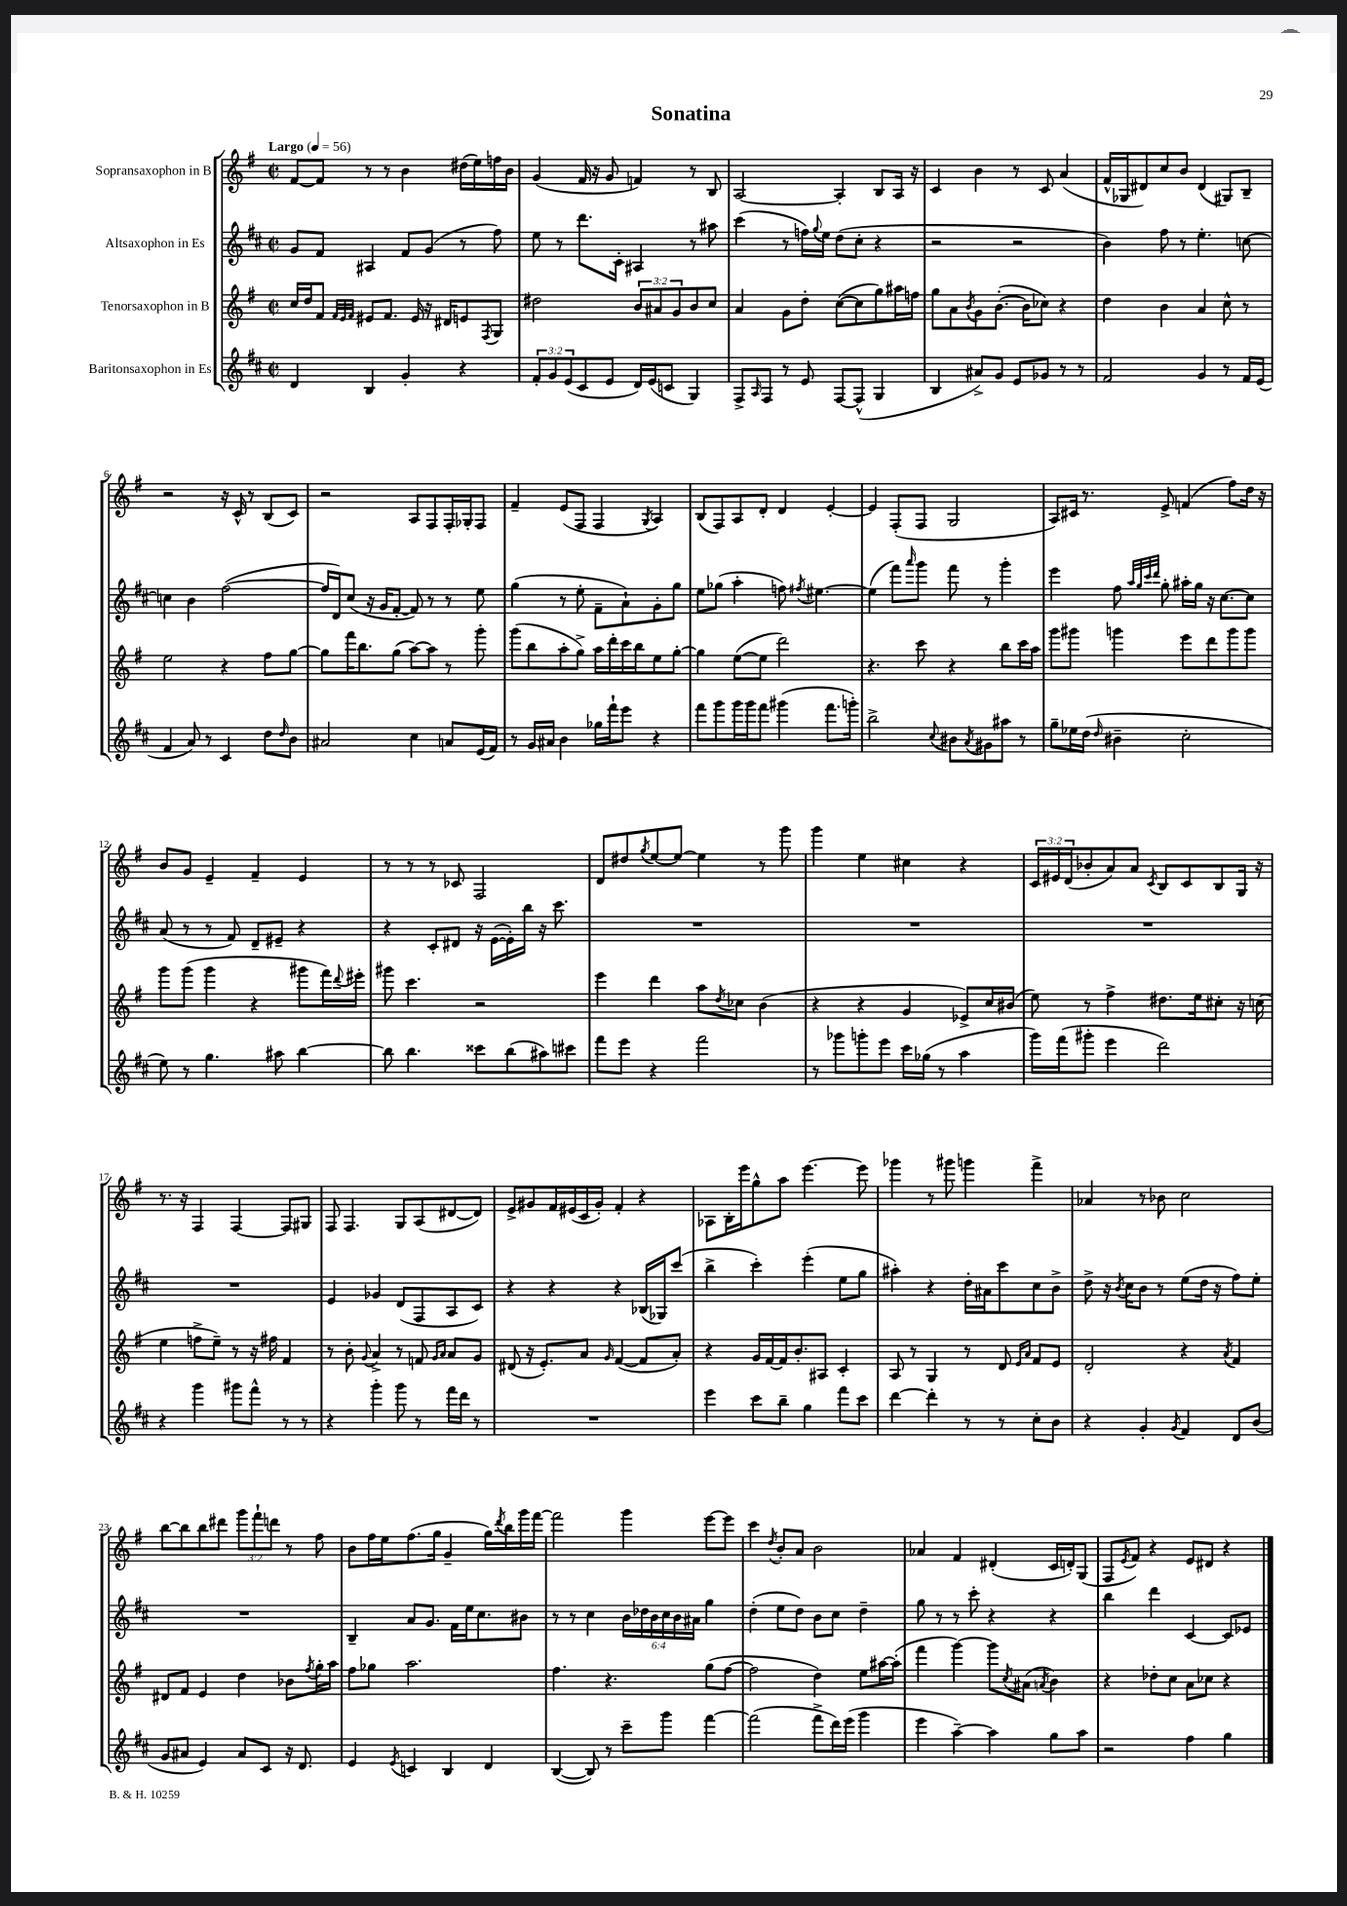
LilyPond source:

\header { title = "Sonatina" }
<<
\new StaffGroup <<
\new Staff = "s0" \with { instrumentName = "Sopransaxophon in B" } {
    \clef treble \key g \major \defaultTimeSignature \time 2/2 \override Staff.TupletNumber.text = #tuplet-number::calc-fraction-text \tempo "Largo" 4 = 56
    fis'8~ fis'8 r8 r8 b'4 dis''16( e''16) f''16 b'16 |
    g'4( fis'16 r16 g'8 f'4) r8 b8 |
    a2~ a4-. b8 a16 r16 |
    c'4 b'4 r8 c'8 a'4( |
    fis'16-^ ges16 dis'8) c''8 b'8 dis'4( gis8) b8-- |
    r2 r16 c'16-^ r8 b8( c'8) |
    r2 a8 fis8 fis16-. ges16-. fis8 |
    fis'4-- e'8( fis8 fis4 \acciaccatura { g8 } a4) |
    b8( fis8) a8 d'8-. d'4 e'4~-. |
    e'4 fis8-.( fis8 g2 |
    a8) cis'16 r8. e'8-> f'4( fis''8) d''16 r16 |
    b'8 g'8 e'4-- fis'4-- e'4 |
    r8 r8 r8 ces'8 fis2 |
    d'8 dis''8 \acciaccatura { g''8 } e''8~ e''8~ e''4 r8 g'''8 |
    g'''4 e''4 cis''4 r4 |
    \tuplet 3/2 { c'16 eis'16 d'16( } bes'8-. a'8) a'8 \acciaccatura { c'8 } b8 c'8 b8 g16 r16 |
    r8. r16 fis4 fis4~ fis8 gis8 |
    fis8 fis4. g8 a8( dis'8~ dis'8) |
    e'8-> gis'8 fis'16 eis'16( c'16 gis'16-.) fis'4-. r4 |
    aes8 b16-. e'''16 g''8-^ a''8 e'''4.~ e'''8 |
    ges'''4 r8 gis'''8 g'''4 fis'''4-> |
    aes'4 r8 bes'8 c''2 |
    b''8~ b''8 b''8 dis'''8 \tuplet 3/2 { g'''8 fis'''8-! d'''8 } r8 fis''8 |
    b'8 fis''16 e''16 fis''8.( g''16 g'4-- g''16) \acciaccatura { d'''8 } b''16 g'''16 fis'''16~ |
    fis'''2 g'''4 e'''8~ e'''8 |
    c'''4 \acciaccatura { d''8 } b'8-. a'8 b'2 |
    aes'4 fis'4 dis'4-.( c'16 d'16-.) g8( |
    fis8 \acciaccatura { e'8 } fis'8) r4 e'8 dis'8 r4 \bar "|." |
}
\new Staff = "s1" \with { instrumentName = "Altsaxophon in Es" } {
    \clef treble \key d \major \defaultTimeSignature \time 2/2 \override Staff.TupletNumber.text = #tuplet-number::calc-fraction-text
    g'8 fis'8 ais4 fis'8 g'8( r8 fis''8) |
    e''8 r8 d'''8. cis'16-. ais4 r8 ais''8 |
    cis'''4( r8 f''16) \appoggiatura { g''8 } e''16 d''8( cis''8-. r4 |
    r2 r2 |
    b'4) fis''8 r8 e''4.-. c''8~ |
    c''4 b'4 fis''2~( |
    fis''16 d'16) cis''8( r16 g'16 fis'8~-. fis'8) r8 r8 e''8 |
    g''4( r8 e''8-. fis'8-- a'8-!) g'8-. g''8 |
    e''8 ges''8( a''4-. f''8) \acciaccatura { fis''8 } eis''4.~ |
    eis''4( fis'''8) \grace { a'''16 } g'''8 fis'''8 r8 g'''4-. |
    e'''4 fis''8 \grace { a''32 g''32 cis'''32 d'''32 } g''8-. ais''16-. g''16 r16 cis''8.~ cis''8 |
    a'8( r8 r8 fis'8) d'8-- eis'8-- r4 |
    r4 cis'8-. dis'8 r16 e'16~( e'16-.) b''16 r16 cis'''8. |
    R1 |
    R1 |
    R1 |
    R1 |
    e'4 ges'4 d'8( fis8 a8 cis'8) |
    r4 r4 r4 bes16( ges16) cis'''8( |
    b''4-> cis'''4-.) e'''4-.( e''8 g''8 |
    ais''4-.) r4 d''16-. ais'16 cis'''8 cis''8 b'8-> |
    d''8-> r16 \acciaccatura { b'8 } cis''16 b'8 r8 e''8( d''16 r16 fis''8) e''8-. |
    R1 |
    b4-- a'8 g'8. fis'16 e''16 cis''8. bis'8 |
    r8 r8 cis''4 \tuplet 6/4 { b'16 des''16 b'16 cis''16 b'16 ais'16 } g''4 |
    d''4-.( e''8 d''8) b'8 cis''8 d''4-- |
    g''8 r8 r8 cis'''8-. r4 r4 |
    b''4 d'''4 cis'4~ cis'8 ees'8 \bar "|." |
}
\new Staff = "s2" \with { instrumentName = "Tenorsaxophon in B" } {
    \clef treble \key g \major \defaultTimeSignature \time 2/2 \override Staff.TupletNumber.text = #tuplet-number::calc-fraction-text
    c''16 d''16 fis'8 \grace { fis'32 e'32 fis'32 } eis'8 fis'8. eis'16 r16 dis'16 e'8 \acciaccatura { fis8 } g8 |
    dis''2 \tuplet 3/2 { b'8 ais'8 g'8 } b'8 c''8 |
    a'4 g'8 d''8-. c''8~( c''8 g''8) ais''16 f''16 |
    g''8 a'8 \acciaccatura { b'8 } g'8 b'8.~-.( b'16 ces''8) r4 |
    d''4 b'4 a'4 c''8-^ r8 |
    e''2 r4 fis''8 g''8~ |
    g''8 fis'''16 b''8. g''8( a''8~) a''8 r8 g'''8-. |
    g'''8( b''8 a''8-. g''8->) a''16 d'''16-. c'''16 b''16 e''8 g''8~-. |
    g''4 e''8~( e''8 d'''2) |
    r4. c'''8 r4 b''8 c'''16 a''16 |
    g'''8 gis'''8 g'''4 e'''8 d'''8 g'''8 g'''8 |
    g'''8 g'''8( g'''4 r4 gis'''8 fis'''16) \appoggiatura { d'''8 } eis'''16-. |
    gis'''8 c'''4. r2 |
    e'''4 d'''4 a''8 \acciaccatura { d''8 } ces''8 b'4( |
    r4 r4 g'4 ees'8->) c''16 bis'16( |
    e''8) r8 fis''4-> dis''8. e''16 cis''8-. r16 c''16( |
    e''4 f''8-> e''8--) r8 r16 fis''16 fis'4 |
    r8 b'8-. \appoggiatura { g'8 } a'4-> r8 f'8 \grace { g'16 a'16 } a'8 g'8 |
    dis'8( r16 e'8.-.) a'8 \grace { g'16 } fis'4~( fis'8 a'8-.) |
    r4 g'16 fis'16~ fis'16 b'8.-. ais8 c'4-. |
    a8 r8 g4 r8 d'8 \grace { e'16 a'16 } fis'8 e'8 |
    d'2-. r4 \acciaccatura { a'8 } fis'4 |
    dis'8 fis'8 e'4 d''4 bes'8 \acciaccatura { fis''8 } g''16-. a''16 |
    fis''8 ges''8 a''2. |
    fis''4. r4. g''8( fis''8~ |
    fis''2 d''4) e''8 ais''16~ ais''16-.( |
    fis'''4 g'''4~) g'''8 \acciaccatura { c''8 } ais'8( \acciaccatura { a'8 } b'4) |
    r4 des''8-. c''8 a'8 ces''8 r4 \bar "|." |
}
\new Staff = "s3" \with { instrumentName = "Baritonsaxophon in Es" } {
    \clef treble \key d \major \defaultTimeSignature \time 2/2 \override Staff.TupletNumber.text = #tuplet-number::calc-fraction-text
    d'4 b4 g'4-. r4 |
    \tuplet 3/2 { fis'8-. g'8 e'8( } cis'8 e'8 d'16) e'16( c'8 g4) |
    fis8-> \grace { a16 } fis8 r8 e'8 fis8~ fis8-^( g4 |
    b4 ais'8->) g'8 e'8 ges'8 r8 r8 |
    fis'2 g'4 r8 fis'16 e'16( |
    fis'4 a'8) r8 cis'4 d''8 \grace { d''16 } b'8 |
    ais'2 cis''4 a'8 e'16( fis'16) |
    r8 g'16 ais'16 b'4 ges''16 fis'''16-! e'''8 r4 |
    fis'''8 g'''8 g'''16 g'''16 fis'''8 gis'''4( fis'''8. g'''16-.) |
    b''2-> \appoggiatura { cis''8 } bis'8 \acciaccatura { a'8 } gis'8 ais''8 r8 |
    g''8-- ees''16 d''16( \grace { d''16 } bis'4-- cis''2-. |
    e''8) r8 g''4. ais''8 b''4~ |
    b''8 b''4. cisis'''8 b''8( ais''8) cis'''8 |
    fis'''8 e'''8 r4 fis'''2 |
    r8 ges'''8 g'''8-. e'''8 cis'''16 ges''16( r8 a''4 |
    g'''16) fis'''16( gis'''8-. e'''4 d'''2) |
    r4 g'''4 gis'''8 fis'''8-^ r8 r8 |
    r4 g'''4-. g'''8 r8 fis'''16 d'''16 r8 |
    R1 |
    e'''4 cis'''8 b''8-- g''4 fis'''8 cis'''8 |
    d'''4~ d'''4-. r8 r8 cis''8-. b'8 |
    r4 g'4-. \acciaccatura { g'8 } fis'4 d'8 b'8( |
    g'8 ais'8 e'4) ais'8 cis'8 r16 d'8. |
    e'4 \acciaccatura { e'8 } c'4 b4 d'4 |
    b4~( b8) r8 cis'''8-- g'''8 fis'''4~ |
    fis'''2( fis'''8-> d'''16) e'''16( g'''4 |
    e'''4 a''4~--) a''4 g''8 a''8 |
    r2 fis''4 g''4 \bar "|." |
}
>>
>>
